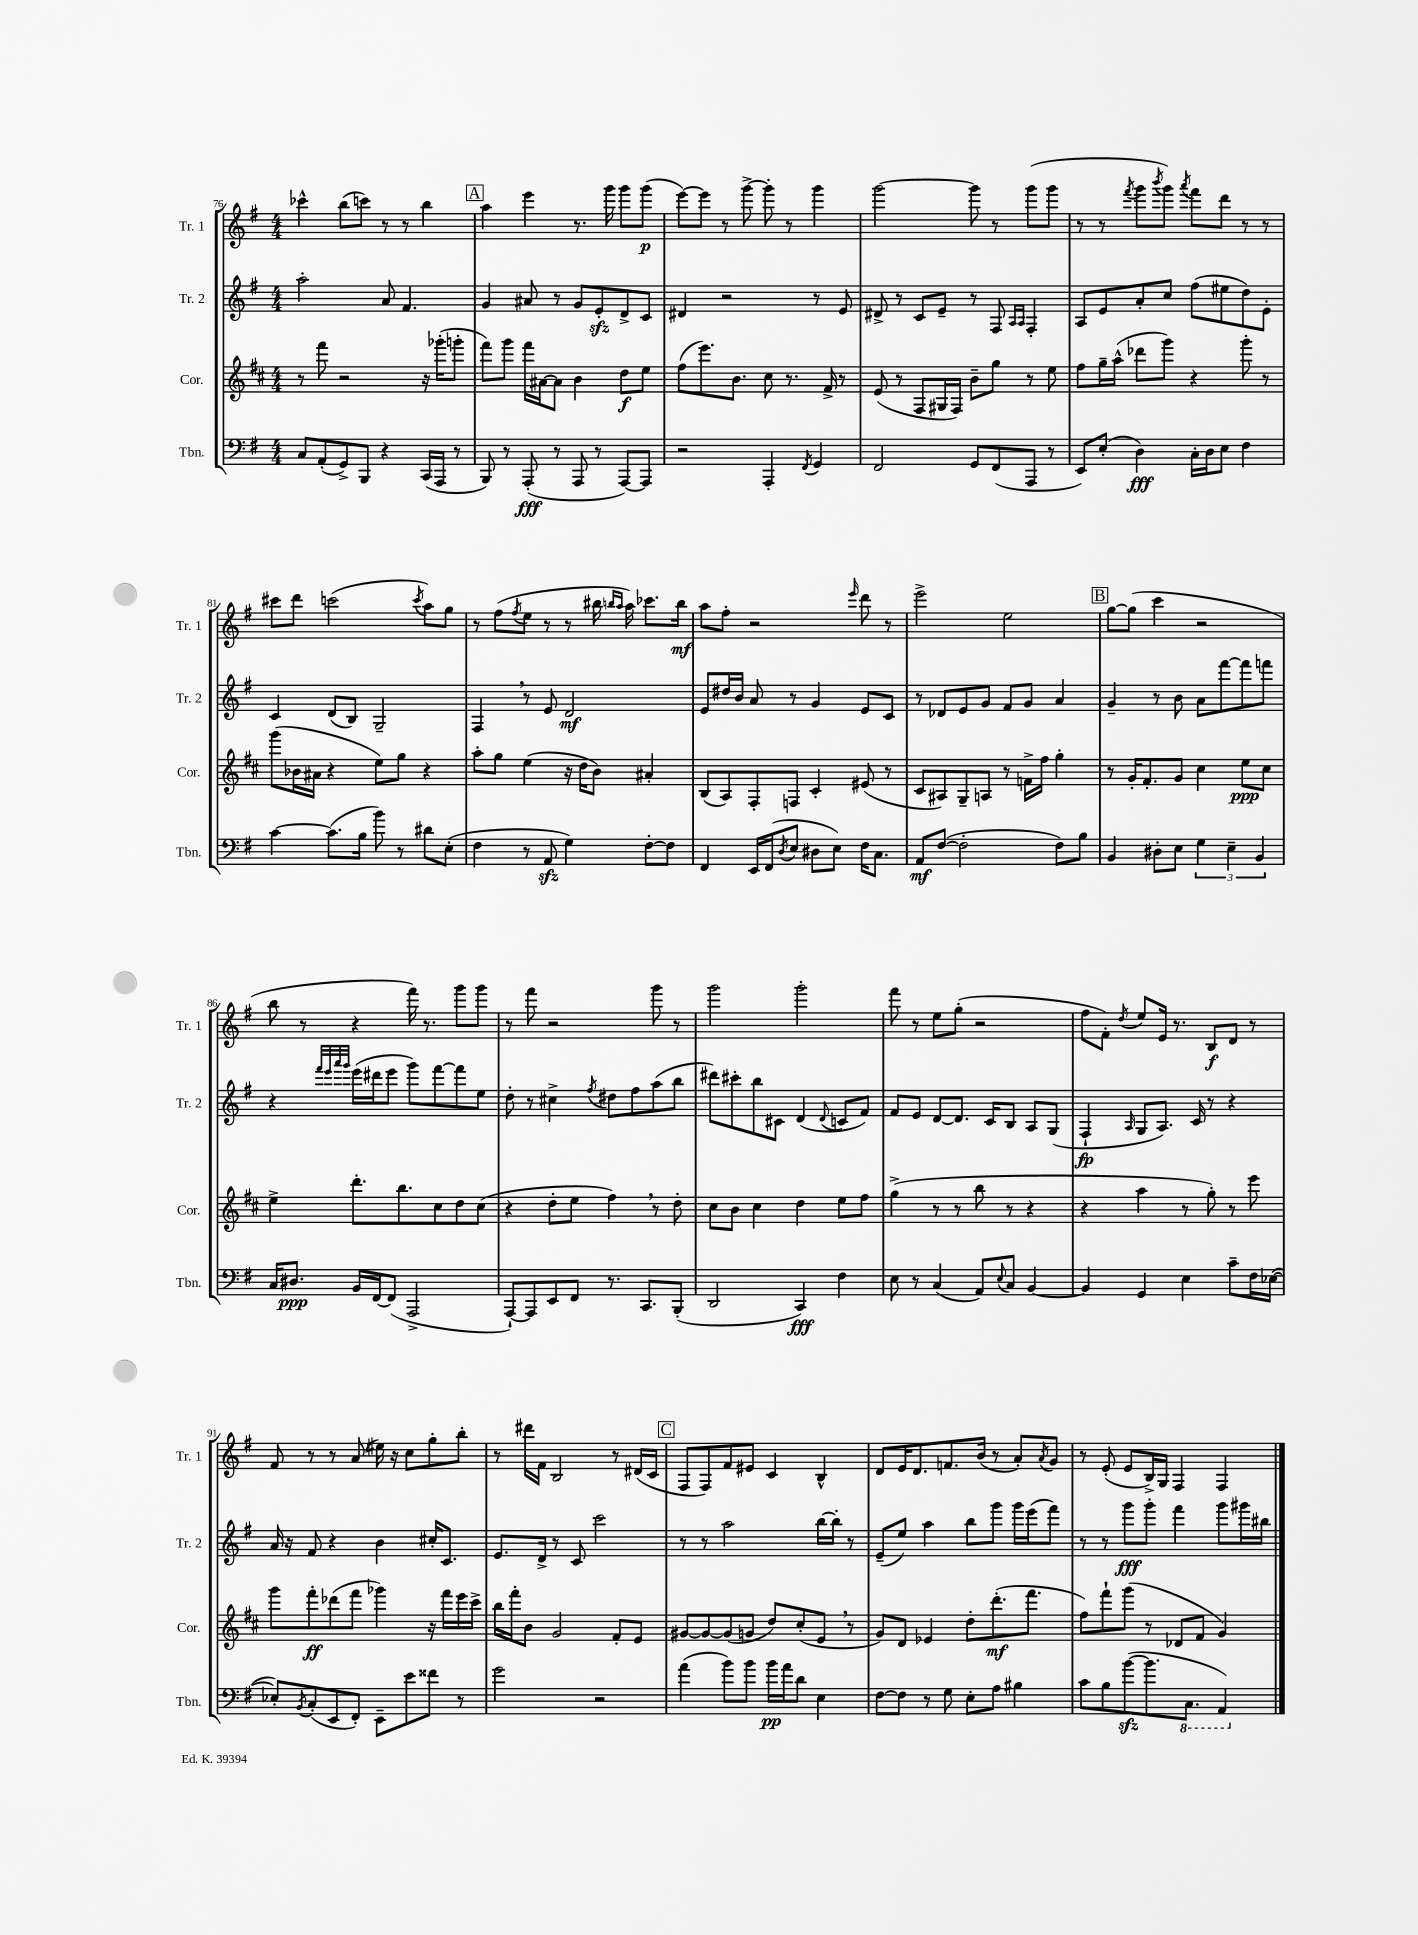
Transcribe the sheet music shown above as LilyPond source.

<<
\new StaffGroup <<
\new Staff = "s0" \with { instrumentName = "Tr. 1" shortInstrumentName = "Tr. 1" } {
    \clef treble \key g \major \numericTimeSignature \time 4/4
    ces'''4-^ b''8( c'''8) r8 r8 b''4 |
    \mark \markup { \box "A" } a''4 e'''4 r8. g'''16 g'''8 g'''8\p( |
    e'''8~) e'''8 r8 g'''8~-> g'''8-. r8 g'''4 |
    g'''2~ g'''8 r8 g'''8( g'''8 |
    r8 r8 \acciaccatura { fis'''8 } g'''8 \acciaccatura { b'''8 } g'''8) \acciaccatura { a'''8 } fis'''8 d'''8 r8 r8 |
    cis'''8 d'''8 c'''2( \acciaccatura { c'''8 } a''8) g''8 |
    r8 fis''8( \acciaccatura { fis''8 } e''8 r8 r8 bis''16 \grace { b''16 a''16 } a''16) ces'''8. b''16\mf |
    a''8 fis''8-. r2 \grace { e'''16 } d'''8 r8 |
    e'''2-> e''2 |
    \mark \markup { \box "B" } g''8~ g''8( c'''4 r2 |
    b''8 r8 r4 fis'''16) r8. g'''8 g'''8 |
    r8 fis'''8 r2 g'''8 r8 |
    g'''2 g'''2-. |
    fis'''8 r8 e''8 g''8-.( r2 |
    fis''8 fis'8-.) \acciaccatura { d''8 } e''8 e'16 r8. b8\f d'8 r8 |
    fis'8 r8 r8 a'8( eis''16) r16 c''8 g''8-. b''8-. |
    r8 dis'''16 fis'16 b2 r8 dis'16( c'16 |
    \mark \markup { \box "C" } fis8 fis8) fis'8 eis'8 c'4 b4-^ |
    d'8 e'16 d'8. f'8. b'16( r8 a'8-.) \acciaccatura { a'8 } g'8 |
    r8 e'8-.( e'8 b16->) g16 fis4 fis4 \bar "|." |
}
\new Staff = "s1" \with { instrumentName = "Tr. 2" shortInstrumentName = "Tr. 2" } {
    \clef treble \key g \major \numericTimeSignature \time 4/4
    a''2-. a'8 fis'4. |
    \mark \markup { \box "A" } g'4 ais'8 r8 g'8 e'8-.\sfz d'8-> c'8 |
    dis'4 r2 r8 e'8 |
    dis'8-> r8 c'8 e'8-- r8 fis8 \grace { a16 a16 } fis4-. |
    a8 e'8 a'8-. c''8 fis''8( eis''8 d''8) e'8-. |
    c'4 d'8( b8) g2-- |
    fis4 \breathe r8 e'8 d'2\mf |
    e'8 dis''16 b'16 a'8 r8 g'4 e'8 c'8 |
    r8 des'8 e'8 g'8 fis'8 g'8 a'4 |
    \mark \markup { \box "B" } g'4-- r8 b'8 a'8 fis'''8~ fis'''8 f'''8 |
    r4 \grace { fis'''32 e'''32 a'''32 g'''32 } e'''16( dis'''16 e'''8 g'''8) fis'''8~ fis'''8 e''8 |
    d''8-. r8 cis''4-> \acciaccatura { fis''8 } dis''8 fis''8 a''8( b''8 |
    dis'''8) cis'''8-. b''8 cis'8 d'4( \appoggiatura { d'8 } c'8 fis'8) |
    fis'8 e'8 d'8~ d'8. c'16 b8 a8 g8( |
    fis4-!\fp \grace { a16 } g8 a8.) c'16 r8 r4 |
    a'16 r16 fis'8 r4 b'4 cis''16-. c'8. |
    e'8. d'16-> r8 c'8 c'''2 |
    \mark \markup { \box "C" } r8 r8 a''2 b''16~ b''16-. r8 |
    e'8--( e''8) a''4 b''8 g'''8 g'''16 e'''16( fis'''8) |
    r8 r8 g'''8\fff g'''8-. fis'''4 g'''8 gis'''16 bis''16 \bar "|." |
}
\new Staff = "s2" \with { instrumentName = "Cor." shortInstrumentName = "Cor." } {
    \clef treble \key d \major \numericTimeSignature \time 4/4
    r8 fis'''8 r2 r16 ges'''16-.( g'''8-. |
    \mark \markup { \box "A" } fis'''8) g'''8 fis'''16 ais'16~ ais'8 b'4 d''8\f e''8 |
    fis''8( e'''8.) b'8. cis''8 r8. fis'16-> r8 |
    e'8( r8 fis8 gis16 fis16) b'8-- g''8 r8 e''8 |
    fis''8 g''16-- a''16-^( des'''8 g'''8) r4 g'''8-. r8 |
    g'''8( bes'16 ais'16 r4 e''8) g''8 r4 |
    a''8-. g''8 e''4( r16 d''16 b'8) ais'4-. |
    b8( a8) fis8-. f8 cis'4-. eis'8( r8 |
    cis'8 ais8) g8-- a8 r8 f'16-> fis''16 g''4-. |
    \mark \markup { \box "B" } r8 g'16-. fis'8.-. g'8 cis''4 e''8\ppp cis''8 |
    e''4-> d'''8.-. b''8. cis''8 d''8 cis''8( |
    r4 d''8-. e''8 fis''4) \breathe r8 d''8-. |
    cis''8 b'8 cis''4 d''4 e''8 fis''8 |
    g''4->( r8 r8 b''8 r8 r4 |
    r4 a''4 r8 g''8-.) r8 e'''8 |
    g'''8 fis'''8-.\ff des'''8( fis'''8 ges'''4) r16 fis'''16 e'''16 cis'''16-> |
    b''16 fis'''16-. b'8 g'2 fis'8-. e'8 |
    \mark \markup { \box "C" } gis'8~ gis'8~ gis'8( g'8 d''8) cis''8-.( e'8 \breathe r8 |
    g'8) d'8 ees'4 d''8-. d'''8.-.\mf( fis'''8. |
    fis''8) fis'''8-! g'''8( r8 des'8 fis'8 g'4) \bar "|." |
}
\new Staff = "s3" \with { instrumentName = "Tbn." shortInstrumentName = "Tbn." } {
    \clef bass \key g \major \numericTimeSignature \time 4/4
    c8 a,8-.( g,8->) b,,8 r4 c,16( a,,16 r8 |
    \mark \markup { \box "A" } b,,8) r8 a,,8-.\fff( r8 a,,8 r8 a,,8~) a,,8 |
    r2 a,,4-. \acciaccatura { fis,8 } g,4 |
    fis,2 g,8 fis,8( a,,8 r8 |
    e,8) e8-.( d4\fff) c16-. d16 e8 fis4 |
    c'4~ c'8.( b16 b'8) r8 dis'8 e8-.( |
    fis4 r8 a,8\sfz g4) fis8~-. fis8 |
    fis,4 e,16 fis,16( \acciaccatura { d8 } e8 dis8 e8) fis16 c8. |
    a,8\mf fis8~( fis2-. fis8) b8 |
    \mark \markup { \box "B" } b,4 dis8-. e8 \tuplet 3/2 { g4 e4-- b,4 } |
    c16 dis8.\ppp b,16 fis,16~ fis,8( a,,2-> |
    a,,8~-!) a,,8 e,8 fis,8 r8. c,8. b,,8-.( |
    d,2 c,4\fff) fis4 |
    e8 r8 c4( a,8) \appoggiatura { e8 } c8 b,4~ |
    b,4 g,4 e4 c'8-- fis16 ees16~( |
    ees8-.) \acciaccatura { b,8 } c8-.( e,8 fis,8-.) e,8-- e'8 fisis'8 r8 |
    g'2 r2 |
    \mark \markup { \box "C" } a'4( b'8) b'8 b'16\pp a'16 d'8 e4 |
    fis8~ fis8 r8 g8 e8-. a8 bis4 |
    c'8 b8 b'8~\sfz( b'8. \ottava #-1 c,8. a,,4) \ottava #0 \bar "|." |
}
>>
>>
\layout { \context { \Score currentBarNumber = #76 } }
